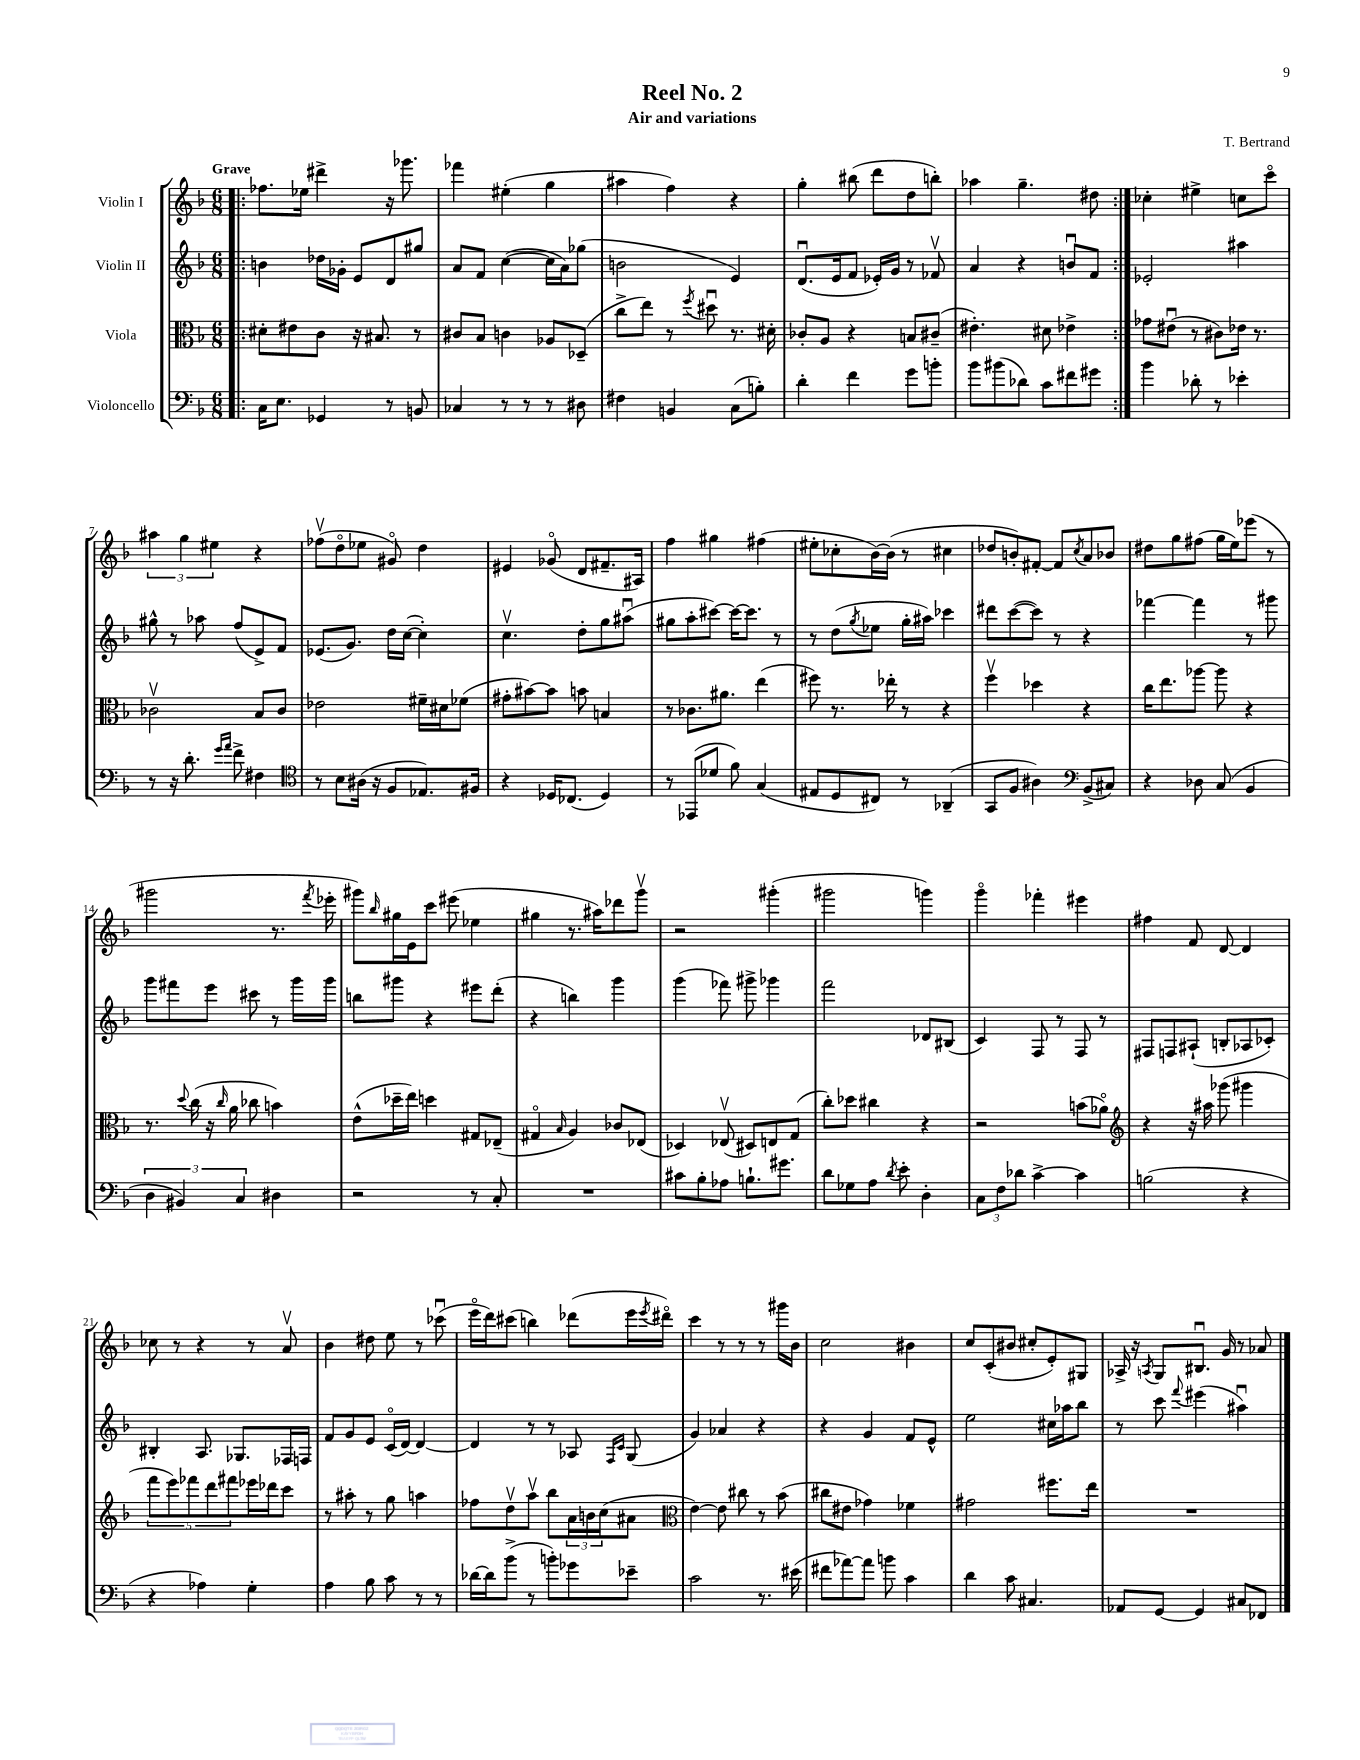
\header { title = "Reel No. 2" composer = "T. Bertrand" subtitle = "Air and variations" }
<<
\new StaffGroup <<
\new Staff = "s0" \with { instrumentName = "Violin I" } {
    \clef treble \key f \major \numericTimeSignature \time 6/8 \tempo "Grave"
    \repeat volta 2 { \bar ".|:" fes''8. ees''16 dis'''4-> r16 ges'''8. |
    fes'''4 eis''4-.( g''4 |
    ais''4 f''4) r4 |
    g''4-. bis''8( d'''8 d''8 b''8-.) |
    aes''4 g''4.-- dis''8 | }
    ces''4-. eis''4-> c''8 c'''8\flageolet |
    \tuplet 3/2 { ais''4 g''4 eis''4 } r4 |
    fes''8\upbow( d''8\flageolet ees''8 gis'8\flageolet) d''4 |
    eis'4 ges'8\flageolet( d'8 fis'8.-- ais16) |
    f''4 gis''4 fis''4( |
    eis''8-. ces''8-. bes'16~) bes'16( r8 cis''4 |
    des''8 b'8-.) fis'8~-. fis'8 \acciaccatura { c''8 } a'8 bes'8 |
    dis''8 g''8 fis''8( g''16 e''16) ees'''8( r8 |
    gis'''2 r8. \acciaccatura { f'''8 } ees'''16-. |
    gis'''8) \grace { bes''16 } gis''16 e'16 c'''8 eis'''8( ees''4 |
    gis''4 r8. ais''16) des'''8 g'''8\upbow |
    r2 gis'''4-.( |
    gis'''2 g'''4) |
    g'''4\flageolet fes'''4-. eis'''4 |
    fis''4 f'8 d'8~ d'4 |
    ces''8 r8 r4 r8 a'8\upbow |
    bes'4 dis''8 e''8 r8 ces'''8\downbow( |
    e'''16\flageolet d'''16) cis'''8( b''4) des'''8( e'''16 \acciaccatura { e'''8 } dis'''16\flageolet) |
    c'''4 r8 r8 r8 gis'''16 bes'16 |
    c''2 bis'4 |
    c''8 c'8-.( bis'8 cis''8-. e'8-.) gis8 |
    aes16-> r16 \acciaccatura { a8 } g8 bis8.\downbow g'16 r8 aes'8 \bar "|." |
}
\new Staff = "s1" \with { instrumentName = "Violin II" } {
    \clef treble \key f \major \numericTimeSignature \time 6/8
    \repeat volta 2 { \bar ".|:" b'4 des''16 ges'16-. e'8 d'8 gis''8 |
    a'8 f'8 c''4~( c''16 a'16) ges''8( |
    b'2 e'4) |
    d'8.\downbow( e'16 f'8 ees'16-.) g'16 r8 fes'8\upbow |
    a'4 r4 b'8\downbow f'8 | }
    ees'2-. ais''4 |
    gis''8-^ r8 aes''8 f''8( e'8->) f'8 |
    ees'8.( g'8.) d''16 c''16~( c''4-.) |
    c''4.\upbow d''8-. g''8 ais''8\downbow( |
    gis''8 a''8-. cis'''8~) cis'''16~ cis'''8. r8 |
    r8 d''8( \acciaccatura { g''8 } ees''8 g''16-. ais''16) ces'''4 |
    dis'''8 c'''8~( c'''8) r8 r4 |
    fes'''4~ fes'''4 r8 gis'''8 |
    g'''8 fis'''8 e'''8 cis'''8 r8 g'''16 g'''16 |
    b''8 gis'''8 r4 eis'''8 d'''8-.( |
    r4 b''4) g'''4 |
    g'''4( fes'''8) gis'''8-> ges'''4 |
    f'''2 des'8 bis8( |
    c'4) f8 r8 f8 r8 |
    fis8 f8 ais8-!( b8-. aes8 ces'8-.) |
    bis4-. a8. ges8. fes16 f16 |
    f'8 g'8 e'8 c'16\flageolet( d'16~) d'4~ |
    d'4 r8 r8 aes8 \grace { f16 c'16 } g8( |
    g'4) aes'4 r4 |
    r4 g'4 f'8 e'8-^ |
    e''2 cis''16 aes''16 bes''8 |
    r8 c'''8 \appoggiatura { f'''8 } eis'''4( ais''4\downbow) \bar "|." |
}
\new Staff = "s2" \with { instrumentName = "Viola" } {
    \clef alto \key f \major \numericTimeSignature \time 6/8
    \repeat volta 2 { \bar ".|:" dis'8-. eis'8 c'8 r16 bis8. r8 |
    cis'8 bes8 c'4 aes8 des8--( |
    c''8-> e''8) r8 \acciaccatura { f''8 } dis''8\downbow r8. dis'16-. |
    ces'8-. a8 r4 b8 cis'8--( |
    eis'4.-.) dis'8 ees'4-> | }
    ges'8 eis'8\downbow( r8 cis'8) ees'16 r8. |
    ces'2\upbow bes8 ces'8 |
    ees'2 fis'16-- dis'16 fes'8( |
    gis'8-. bis'8~) bis'8 b'8 b4 |
    r8 ces'8. ais'8. e''4( |
    fis''8) r8. ees''16-. r8 r4 |
    f''4\upbow des''4 r4 |
    c''16 e''8. aes''8~ aes''8 r4 |
    r8. \appoggiatura { d''8 } c''16( r16 \grace { c''16 } a'16 ces''8 b'4) |
    e'8-^( des''16-- e''16) d''4 gis8 ees8--( |
    gis4\flageolet \grace { bes16 } a4) ces'8 ees8( |
    des4) ees8\upbow( dis8) e8 g8( |
    c''8-.) des''8 cis''4 r4 |
    r2 b'8( aes'8\flageolet) |
    \clef treble r4 r16 ais''16 ges'''8( gis'''4 |
    \tuplet 5/4 { f'''8 e'''8) fes'''8 d'''8 fis'''8 } ees'''16 des'''16 c'''8 |
    r8 ais''8-. r8 g''8 a''4 |
    fes''8 d''8\upbow a''8\upbow bes''8 \tuplet 3/2 { a'16 b'16 c''16( } ais'8 |
    \clef alto e'4~) e'8 cis''8 r8 bes'8( |
    cis''8 eis'8 ges'4) fes'4 |
    gis'2 fis''8. e''16 |
    R2. \bar "|." |
}
\new Staff = "s3" \with { instrumentName = "Violoncello" } {
    \clef bass \key f \major \numericTimeSignature \time 6/8
    \repeat volta 2 { \bar ".|:" c16 e8. ges,4 r8 b,8 |
    ces4 r8 r8 r8 dis8 |
    fis4 b,4 c8( b8-.) |
    d'4-. f'4 g'8 b'8-. |
    bes'8 bis'8( des'8) c'8 fis'8 gis'8 | }
    bes'4 des'8-. r8 ees'4-. |
    r8 r16 d'8.-. \grace { g'16 a'16 } f'8-> fis4 |
    \clef tenor r8 bes8 ais16( r16 f8 ees8.) fis16 |
    r4 des16 ces8.( des4) |
    r8 ees,8( des'8 f'8) g4( |
    eis8 d8 cis8) r8 aes,4--( |
    g,8 f8 ais4) \clef bass bes,8->( cis8) |
    r4 des8 c8( bes,4 |
    \tuplet 3/2 { d4 bis,4) c4 } dis4 |
    r2 r8 c8-. |
    R2. |
    cis'8 bes8-. aes8 b8.-! gis'8. |
    d'8 ges8 a8 \acciaccatura { d'8 } e'8-. d4-. |
    \tuplet 3/2 { c8 f8 des'8 } c'4~-> c'4 |
    b2( r4 |
    r4 aes4) g4-. |
    a4 bes8 c'8 r8 r8 |
    des'16~ des'16 bes'8->( r8 b'8-.) ges'8 ees'8-- |
    c'2 r8. eis'16( |
    fis'8 aes'8~) aes'8 b'8 c'4 |
    d'4 c'8 cis4. |
    aes,8 g,8~ g,4 cis8 fes,8 \bar "|." |
}
>>
>>
